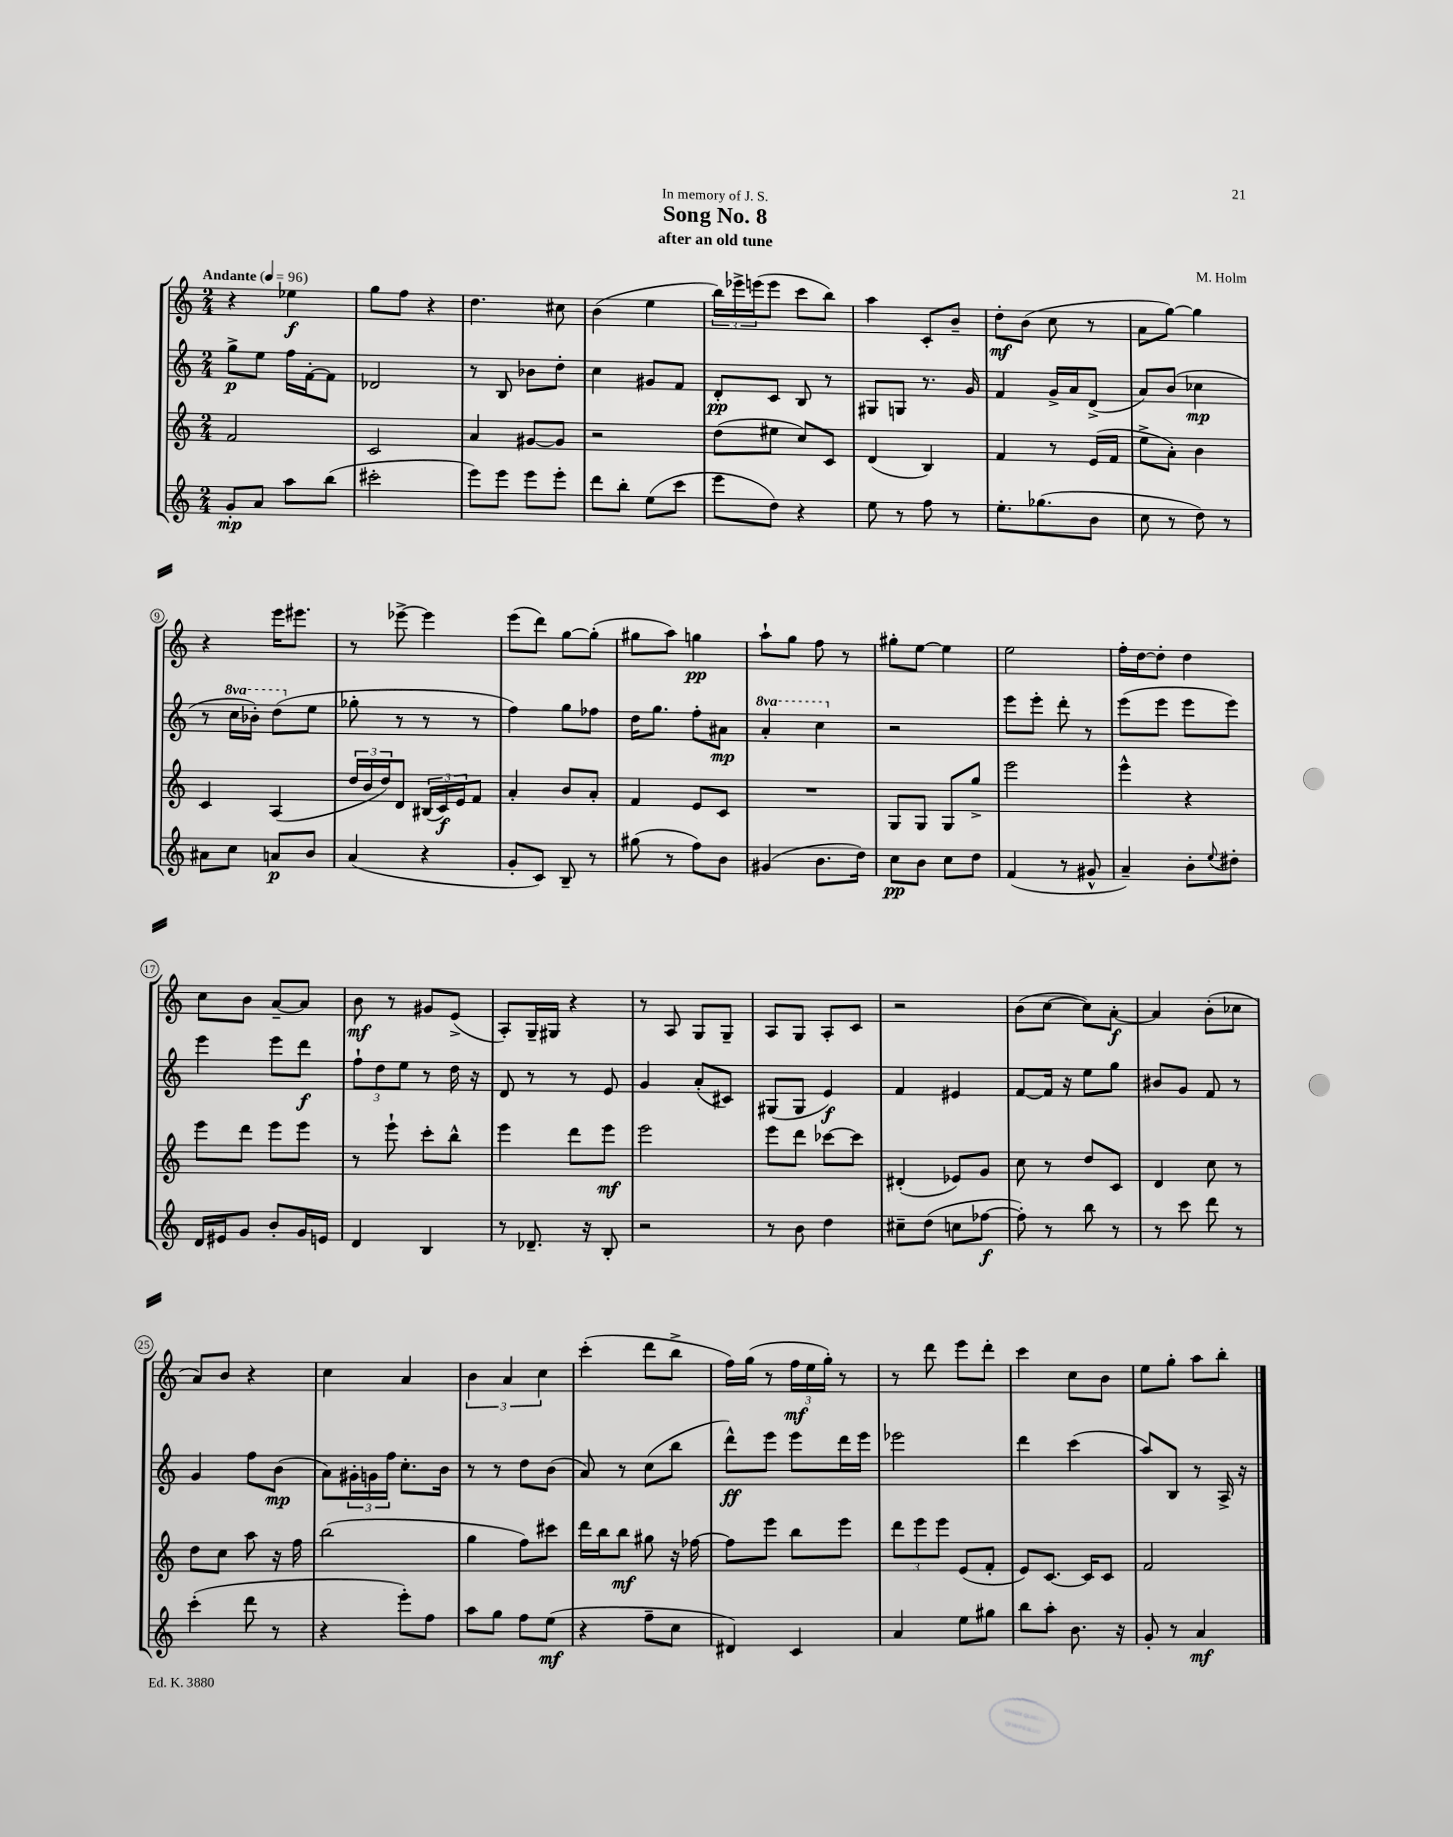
\header { title = "Song No. 8" composer = "M. Holm" subtitle = "after an old tune" dedication = "In memory of J. S." }
<<
\new StaffGroup <<
\new Staff = "s0" {
    \clef treble \key c \major \numericTimeSignature \time 2/4 \tempo "Andante" 4 = 96
    r4 ees''4\f |
    g''8 f''8 r4 |
    d''4. cis''8 |
    b'4( e''4 |
    \tuplet 3/2 { b''16) ees'''16-> e'''16( } e'''8 c'''8 b''8) |
    a''4 c'8-. b'8-- |
    d''8-.\mf b'8( c''8 r8 |
    a'8 g''8~) g''4 |
    r4 e'''16 eis'''8. |
    r8 ees'''8~-> ees'''4 |
    e'''8( d'''8) g''8~ g''8-.( |
    gis''8 a''8) g''4\pp |
    a''8-! g''8 f''8 r8 |
    gis''8-. e''8~ e''4 |
    e''2 |
    f''16-. d''16~ d''8-. d''4 |
    c''8 b'8 a'8~-- a'8 |
    b'8\mf r8 gis'8 e'8->( |
    a8-.) g16-- gis16 r4 |
    r8 a8 g8 g8-- |
    a8 g8 a8-. c'8 |
    r2 |
    b'8( c''8~ c''8) a'8~-.\f |
    a'4 b'8-.( ces''8 |
    a'8) b'8 r4 |
    c''4 a'4 |
    \tuplet 3/2 { b'4 a'4 c''4 } |
    c'''4-.( d'''8 b''8-> |
    f''16) g''16( r8 \tuplet 3/2 { f''16\mf e''16 g''16-.) } r8 |
    r8 d'''8 e'''8 d'''8-. |
    c'''4 c''8 b'8 |
    e''8 g''8-. a''8 b''8-. \bar "|." |
}
\new Staff = "s1" {
    \clef treble \key c \major \numericTimeSignature \time 2/4 \set Staff.ottavationMarkups = #ottavation-simple-ordinals
    g''8->\p e''8 f''16 f'16~-. f'8 |
    des'2 |
    r8 b8 bes'8 d''8-. |
    c''4 gis'8 f'8 |
    d'8-.\pp c'8 b8 r8 |
    gis8 g8 r8. g'16 |
    f'4 g'16-> a'16 d'8->( |
    a'8) b'8( ces''4\mp |
    r8 \ottava #1 c'''16 bes''16-.) d'''8( \ottava #0 e''8 |
    ges''8-. r8 r8 r8 |
    f''4) g''8 fes''8 |
    d''16 g''8. f''8-. ais'8\mp |
    \ottava #1 a''4-. c'''4 \ottava #0 |
    r2 |
    e'''8 e'''8-. d'''8-. r8 |
    e'''8( e'''8 e'''8 e'''8) |
    e'''4 e'''8 d'''8\f |
    \tuplet 3/2 { f''8-! d''8 e''8 } r8 d''16 r16 |
    d'8 r8 r8 e'8 |
    g'4 a'8-.( cis'8) |
    gis8( gis8 e'4\f) |
    f'4 eis'4 |
    f'8~ f'16 r16 e''8 g''8 |
    bis'8 g'8 f'8 r8 |
    g'4 f''8 b'8\mp( |
    a'8) \tuplet 3/2 { gis'16-. g'16 f''16 } c''8.-. b'16 |
    r8 r8 d''8 b'8( |
    a'8) r8 c''8( b''8 |
    d'''8-^\ff) e'''8 e'''8 d'''16 e'''16 |
    ees'''2 |
    d'''4 c'''4( |
    a''8) b8 r8 a16-> r16 \bar "|." |
}
\new Staff = "s2" {
    \clef treble \key c \major \numericTimeSignature \time 2/4
    f'2 |
    c'2 |
    a'4 gis'8~ gis'8 |
    r2 |
    d''8( eis''8 c''8) c'8 |
    d'4( b4) |
    f'4 r8 e'16( f'16 |
    e''8-> a'8-.) b'4 |
    c'4 a4( |
    \tuplet 3/2 { d''16 b'16 d''16) } d'8 \tuplet 3/2 { bis16( c'16\f) e'16 } f'8 |
    a'4-. b'8 a'8-. |
    f'4 e'8 c'8 |
    R2 |
    g8 g8 g8 g''8-> |
    e'''2 |
    e'''4-^ r4 |
    e'''8 d'''8 e'''8 e'''8 |
    r8 e'''8-! c'''8-. b''8-^ |
    e'''4 d'''8 e'''8\mf |
    e'''2 |
    e'''8 d'''8 ces'''8~ ces'''8 |
    dis'4-.( ees'8) g'8 |
    c''8 r8 d''8 c'8 |
    d'4 c''8 r8 |
    d''8 c''8 a''8 r16 f''16 |
    b''2( |
    g''4 f''8) cis'''8 |
    d'''16 b''16 b''8\mf gis''8 r16 fes''16~ |
    fes''8 e'''8 b''8 e'''8 |
    \tuplet 3/2 { d'''8 e'''8 e'''8 } e'8( f'8-. |
    e'8) c'8.~ c'16 c'8 |
    f'2 \bar "|." |
}
\new Staff = "s3" {
    \clef treble \key c \major \numericTimeSignature \time 2/4
    g'8-.\mp a'8 a''8 b''8( |
    cis'''2-. |
    e'''8) e'''8 e'''8 e'''8-. |
    d'''8 b''8-. e''8( c'''8 |
    e'''8 d''8) r4 |
    e''8 r8 f''8 r8 |
    e''8.-. ges''8.( b'8 |
    c''8 r8 d''8) r8 |
    ais'8 c''8 a'8\p b'8 |
    a'4( r4 |
    g'8-. c'8) b8-- r8 |
    gis''8( r8 f''8) b'8 |
    gis'4( b'8. d''16) |
    c''8\pp b'8 c''8 d''8 |
    f'4( r8 gis'8-^ |
    a'4--) b'8-. \appoggiatura { e''8 } dis''8-. |
    d'16 eis'16 g'8 b'8-. g'16 e'16 |
    d'4 b4 |
    r8 des'8.-- r16 b8-. |
    r2 |
    r8 b'8 d''4 |
    cis''8-- d''8( c''8 fes''8~\f |
    fes''8-.) r8 b''8 r8 |
    r8 c'''8 d'''8 r8 |
    c'''4-.( d'''8 r8 |
    r4 e'''8-.) f''8 |
    a''8 g''8 f''8 e''8\mf( |
    r4 f''8-- c''8 |
    dis'4) c'4 |
    a'4 e''8 gis''8 |
    b''8 a''8-. b'8. r16 |
    g'8-. r8 a'4\mf \bar "|." |
}
>>
>>
\layout { \context { \Score \override BarNumber.stencil = #(make-stencil-circler 0.1 0.3 ly:text-interface::print) } }
